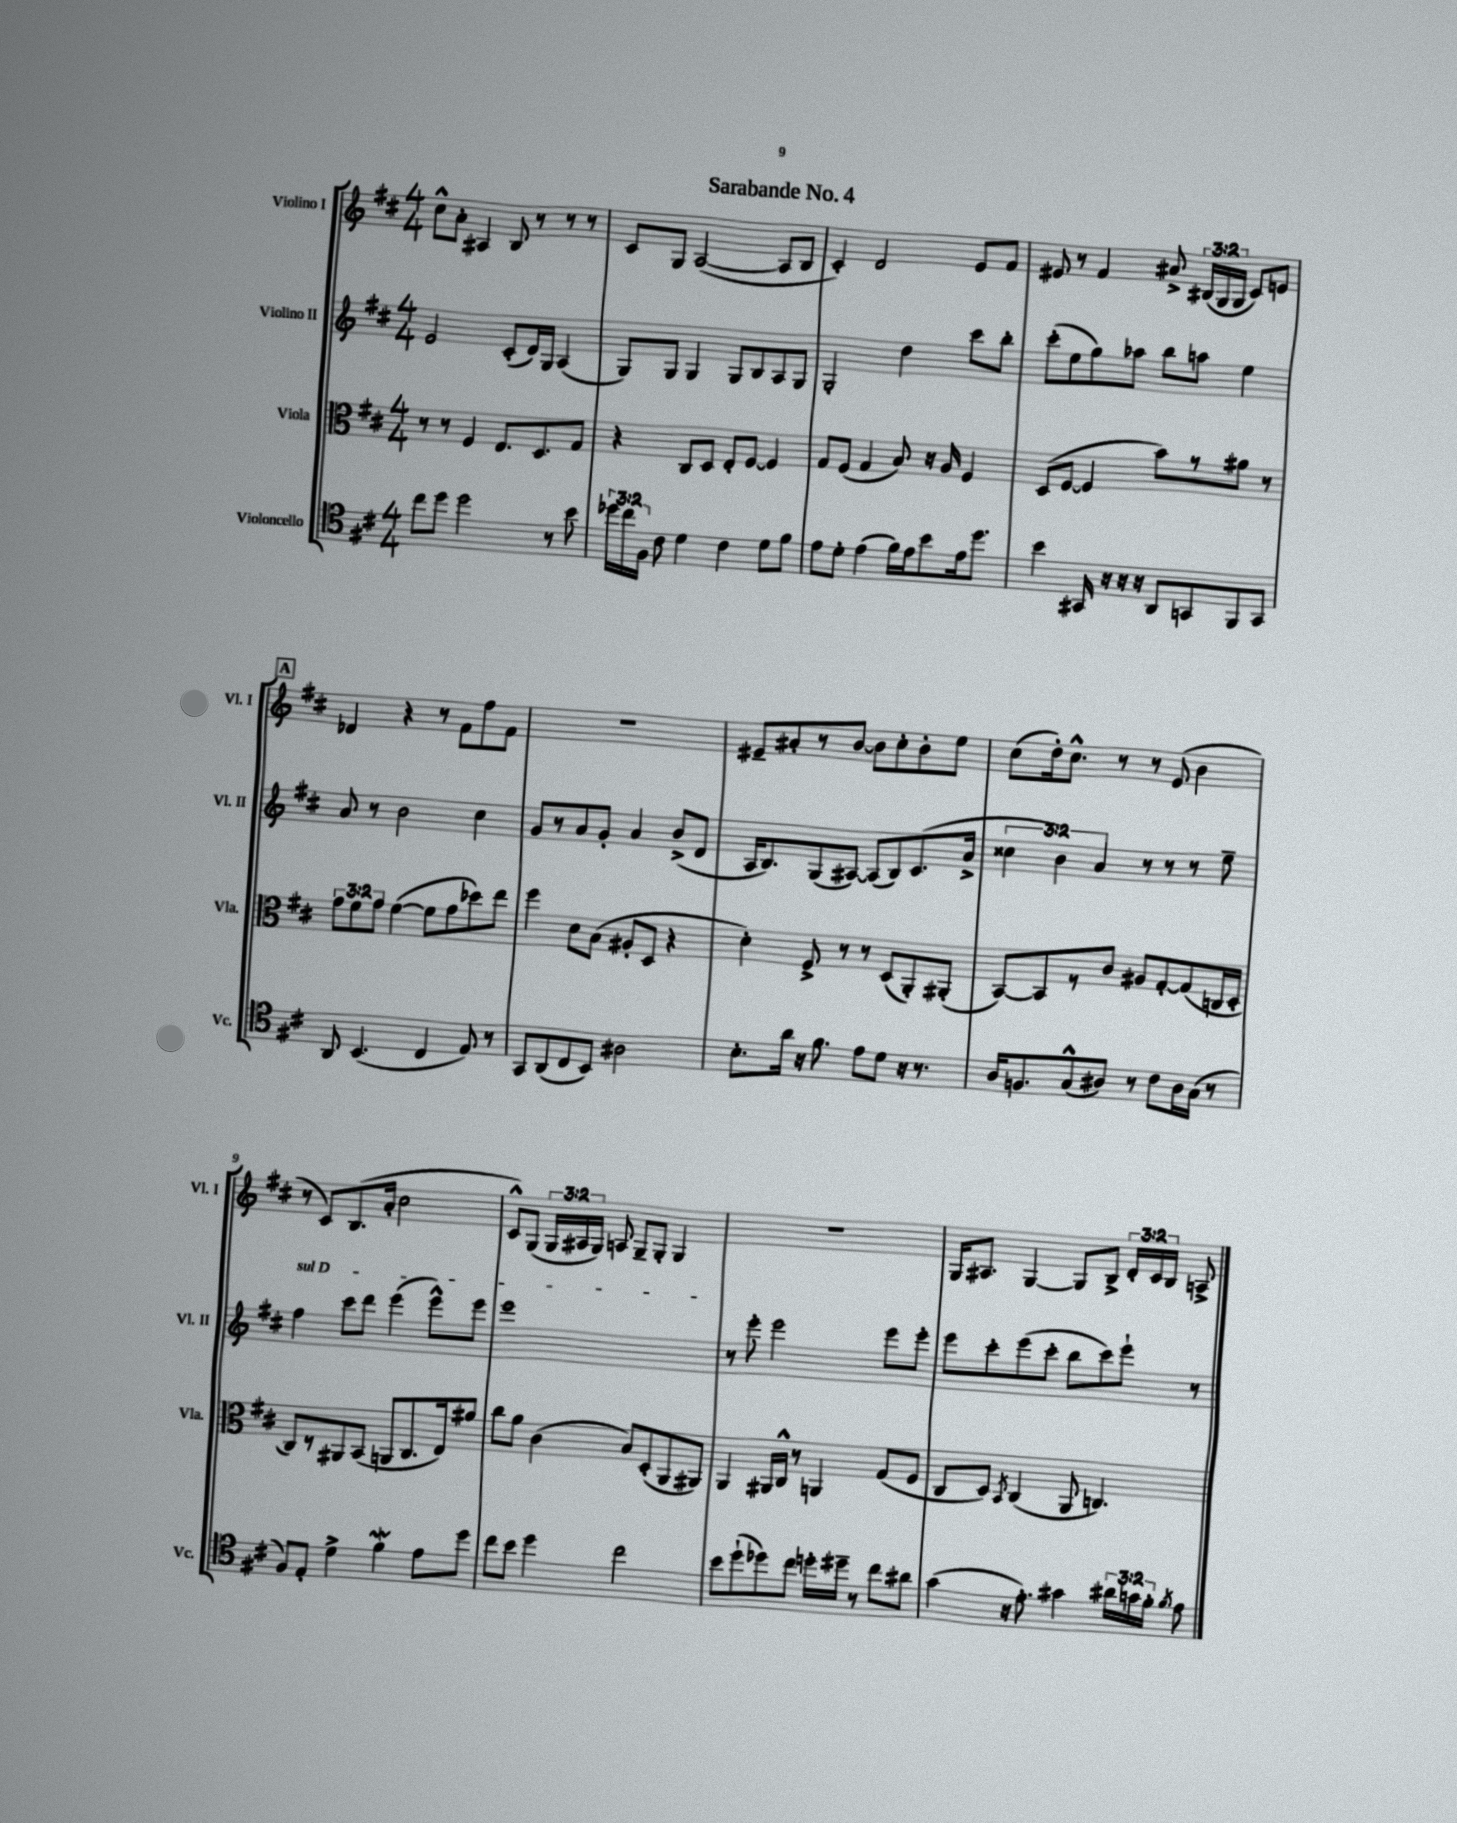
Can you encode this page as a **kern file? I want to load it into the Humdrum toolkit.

**kern	**kern	**kern	**kern
*staff4	*staff3	*staff2	*staff1
*clefC4	*clefC3	*clefG2	*clefG2
*k[f#c#]	*k[f#c#]	*k[f#c#]	*k[f#c#]
*M4/4	*M4/4	*M4/4	*M4/4
8cc#	8r	2e	8cc#^^
8dd	8r	.	8a'
2dd	4F#	.	4A#
.	8.E	(8c#'	8B
.	.	16d)	8r
.	8.D	16G	.
8r	.	(4A	8r
8b	8G	.	8r
=	=	=	=
24dd-	4r	8G)	8c#
24cc#	.	.	.
24F#	.	.	.
8c#	.	8G	8G
4d	8C#	4G	([2A
.	8D	.	.
4c#	8E'	8G	.
.	[8F#	8B	.
8d	4F#]	8A	8A]
8f#	.	8G	8B
=	=	=	=
8e	8G	2G'	4c#')
8d'	(8F#	.	.
(4e	4G	.	2d
16f#)	8B)	4dd	.
16e	.	.	.
8b	16r	.	.
.	16A	.	.
16e	4F#	8ccc#	8e
8.dd	.	.	.
.	.	8bb'	8f#
=	=	=	=
4b	(8D	(8ccc#'	8e#
.	[8F#	8ee	8r
16GG#	4F#]	8gg)	4f#
16r	.	.	.
16r	.	8aa-	.
16r	.	.	.
8AA	8b)	8bb	8a#^
8GG	8r	8aa	(24B#
.	.	.	24G
.	.	.	24G
8FF#	8a#	4ee	8c#)
8GG	8r	.	8e
=	=	=	=
8AA	12g	8a	4d-
.	12f#	.	.
(4.BB	.	8r	.
.	12g	.	.
.	([4f#	2b	4r
4C#	8f#]	.	8r
.	8g	.	8f#
8E)	8dd-)	4cc#	8ff#
8r	8ee	.	8f#
=	=	=	=
8GG	4ff#	8g	1r
(8AA	.	8r	.
8C#	8d	8a	.
8BB)	(8B	8g'	.
2A#	8A#'	4a	.
.	8D	.	.
.	4r	(8b^	.
.	.	8d	.
=	=	=	=
8.B'	4d')	16A	8e#~
.	.	8.B)	.
.	.	.	8a#'
16a	.	.	.
16r	8F#^	(8G	8r
8.f#	.	.	.
.	8r	[8A#)	[8b
8e	8r	(8A#]	8b]
8d	(8D	8B)	8cc#'
16r	8AA')	(8.c#	8b'
8.r	.	.	.
.	(8AA#'	.	8ee
.	.	16a^	.
=	=	=	=
16A	[8BB)	6cc##	(8cc#
8.F	.	.	.
.	8BB]	.	16dd')
.	.	6b)	.
.	.	.	8.cc#^^
(8G^^	8r	.	.
.	.	6a	.
8A#)	8c#	.	8r
8r	8A#	8r	8r
8c#	[8G'	8r	(8e
16A#	(8G]	8r	4b
(16G	.	.	.
8r	16C	8ee~	.
.	16D'	.	.
=	=	=	=
8F#)	8C#)	4ff#	8r
8E'	8r	.	8c#)
4d^	8AA#	8ccc#	(8.B
.	(8BB	8ddd	.
.	.	.	16a'
4f#	8AA	(4eee	2cc#
.	8.C#	.	.
8e	.	8eee^^)	.
.	16E)	.	.
8dd	8a#	8eee	.
=	=	=	=
8cc#	8cc#	1eee	8c#^^)
8b	8a	.	(8G
4dd	(4c#	.	24G
.	.	.	24A#
.	.	.	24G)
.	.	.	8A
2cc#	8B)	.	8G~
.	(8D'	.	8G'
.	8AA	.	4G
.	8AA#)	.	.
=	=	=	=
8b	4AA	8r	1r
(8dd`	.	8eee'	.
8dd-)	16AA#	2eee	.
.	16C#^^	.	.
8cc#	8r	.	.
16dd'	4AA	.	.
16dd#~	.	.	.
8r	.	.	.
8cc#	(8G	8eee	.
8a#	8F#	8eee'	.
=	=	=	=
(4g	8C#	8eee	16G
.	.	.	8.A#
.	8D)	8ccc#'	.
.	8qBB	.	.
16r	(4C#	(8eee	[4G
8.e')	.	.	.
.	.	8ccc#'	.
4g#	8AA	8bb	8G]
.	4.C)	8ccc#)	8B^
24a#	.	8eee`	24d'
24g	.	.	24c#
24f#'	.	.	24B
8qf#	.	.	.
8e	.	8r	8A^
==	==	==	==
*-	*-	*-	*-
